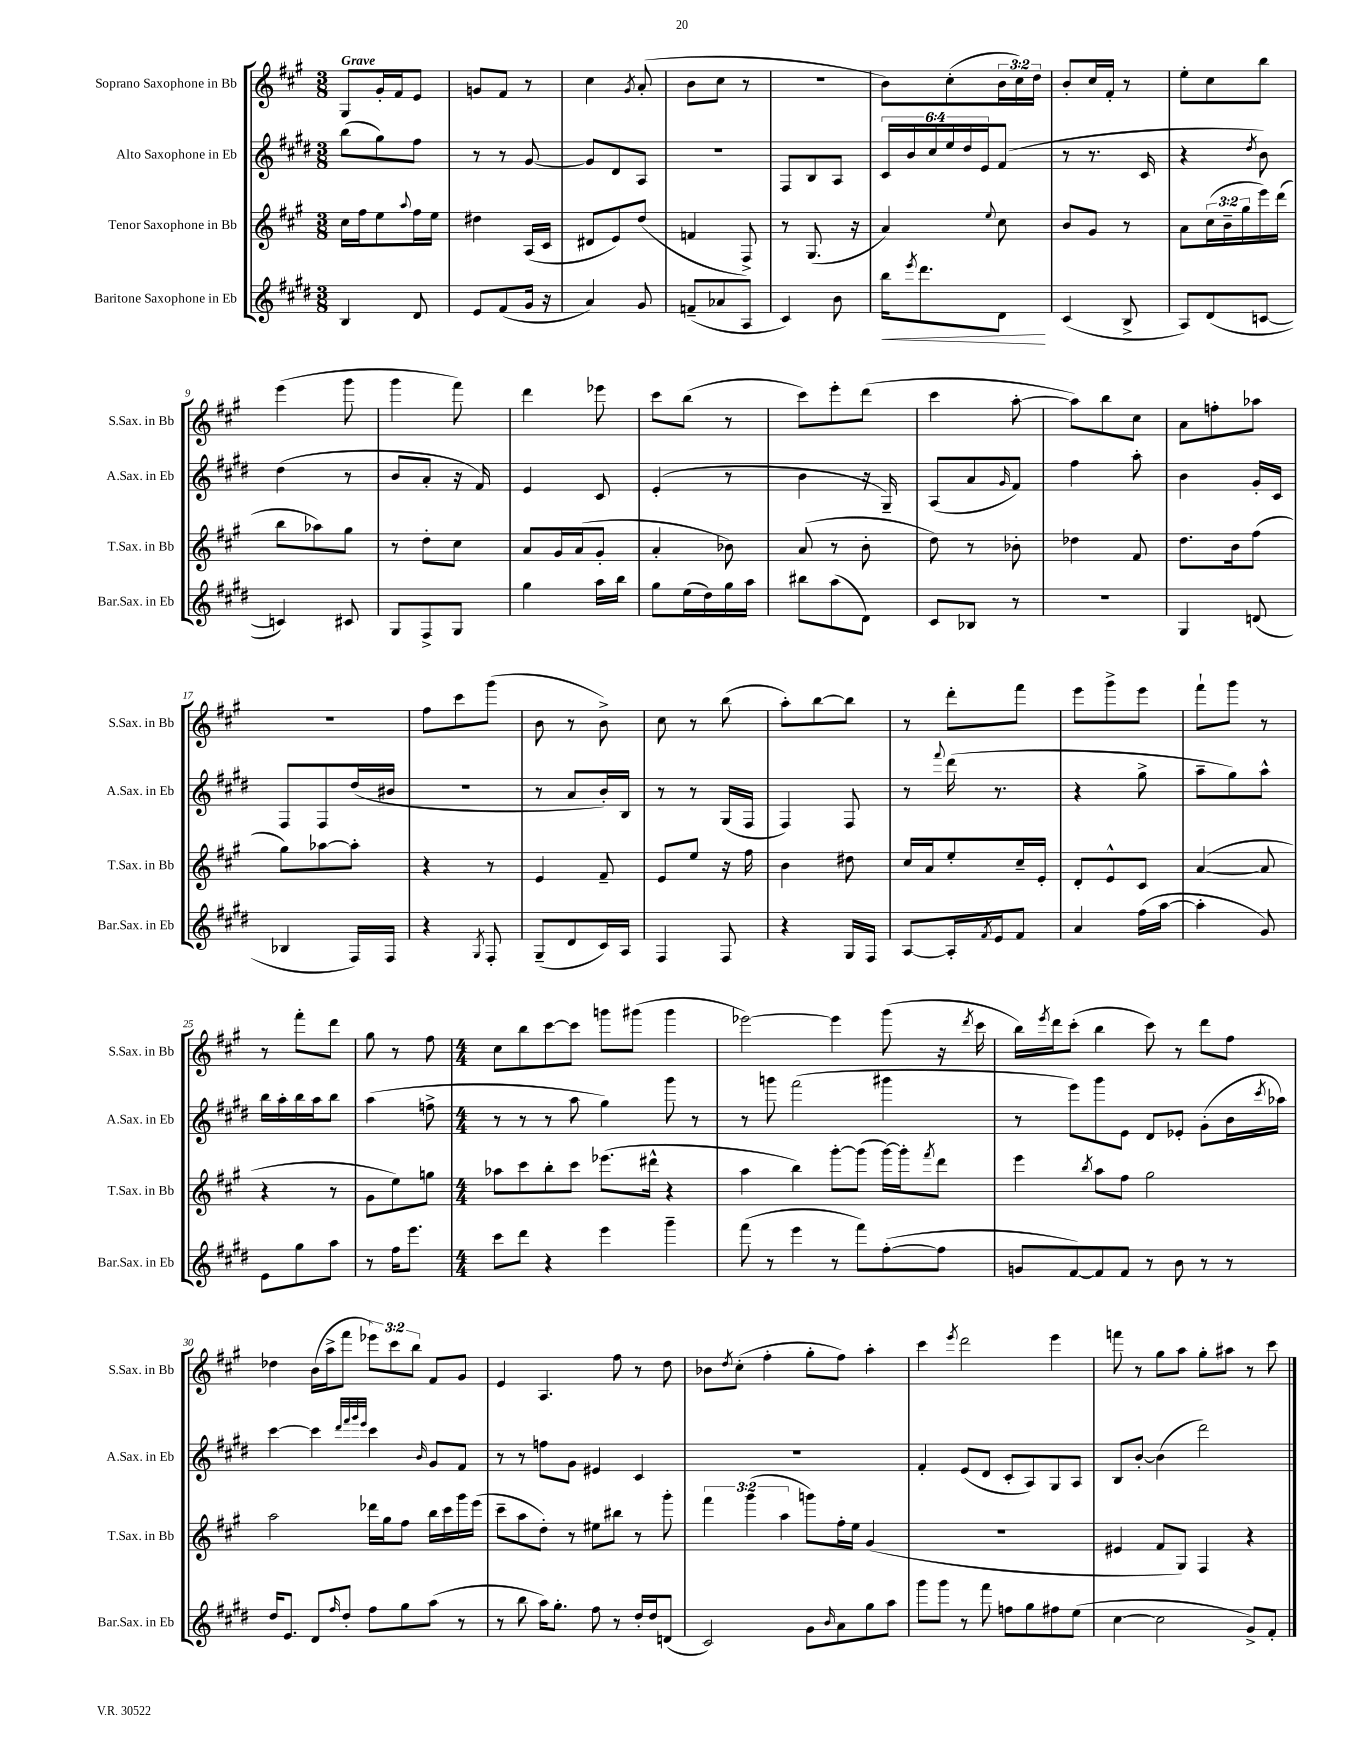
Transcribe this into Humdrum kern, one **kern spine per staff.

**kern	**kern	**kern	**kern
*staff4	*staff3	*staff2	*staff1
*clefG2	*clefG2	*clefG2	*clefG2
*k[f#c#g#d#]	*k[f#c#g#]	*k[f#c#g#d#]	*k[f#c#g#]
*M3/8	*M3/8	*M3/8	*M3/8
4B	16cc#	(8bb	8G#
.	16ff#	.	.
.	8ee	8gg#)	16g#'
.	.	.	16f#
.	8qqaa	.	.
8d#	16ff#	8ff#	8e
.	16ee	.	.
=	=	=	=
8e	4dd#	8r	8g
(8f#	.	8r	8f#
16g#	(16A	[8g#	8r
16r	16c#	.	.
=	=	=	=
4a)	8d#	8g#]	4cc#
.	8e)	8d#	.
.	.	.	8qg#
8g#	(8dd	8A	(8a'
=	=	=	=
(8f~	4f	4.r	8b
8a-	.	.	8cc#
8A	8F#^)	.	8r
=	=	=	=
4c#)	8r	8F#	4.r
.	(8.G#	8B	.
8b	.	8A	.
.	16r	.	.
=	=	=	=
16bb	4a)	24c#	8b)
.	.	24b	.
8qeee	.	.	.
8.ddd#	.	.	.
.	.	24cc#	.
.	.	24ee	(8cc#'
.	.	24dd#	.
.	.	24e	.
.	8qqee	.	.
8d#	8cc#	(8f#	24b
.	.	.	24cc#)
.	.	.	24dd
=	=	=	=
(4c#	8b	8r	8b'
.	8g#	8.r	16cc#
.	.	.	16f#'
8B^	8r	.	8r
.	.	16c#	.
=	=	=	=
8A)	8a	4r	8ee'
(8d#	(24cc#	.	8cc#
.	24b~	.	.
.	24gg#	.	.
.	.	8qdd#	.
[8c	16eee)	8b)	8bb
.	(16ddd	.	.
=	=	=	=
4c])	8bb	(4dd#	(4eee
.	8aa-)	.	.
8c#	8gg#	8r	8ggg#
=	=	=	=
8G#	8r	8b	4ggg#
8F#^	8dd'	8a'	.
8G#	8cc#	16r	8fff#)
.	.	16f#)	.
=	=	=	=
4gg#	8a	4e	4ddd
.	16g#	.	.
.	(16a	.	.
16aa	8g#'	8c#	8eee-
16bb	.	.	.
=	=	=	=
8gg#	4a'	(4e'	8ccc#
(16ee	.	.	(8bb
16dd#)	.	.	.
16gg#	8b-)	8r	8r
16aa	.	.	.
=	=	=	=
8bb#	(8a	4b	8ccc#)
(8aa	8r	.	8eee'
8d#)	8b'	16r	(8ddd
.	.	16G#~)	.
=	=	=	=
8c#	8dd)	(8A	4ccc#
8B-	8r	8a	.
.	.	16qqg#	.
8r	8b-'	8f#)	[8aa'
=	=	=	=
4.r	4dd-	4ff#	8aa])
.	.	.	8bb
.	8f#	8aa'	8cc#
=	=	=	=
4G#	8.dd	4b	8a
.	.	.	8ff'
.	16b	.	.
(8d	(8ff#	16g#'	8aa-
.	.	16c#	.
=	=	=	=
4B-	8gg#)	8F#	4.r
.	[8aa-	8F#	.
16F#)	8aa-']	(16dd#	.
16F#	.	16b#	.
=	=	=	=
4r	4r	4.r	8ff#
.	.	.	8ccc#
8qG#	.	.	.
8F#'	8r	.	(8ggg#
=	=	=	=
(8G#~	4e	8r	8b
8d#	.	8a	8r
16c#)	8f#~	16b')	8b^)
16A	.	16B	.
=	=	=	=
4F#	8e	8r	8cc#
.	8ee	8r	8r
8F#	16r	(16G#	(8bb
.	16ff#	16F#	.
=	=	=	=
4r	4b	4F#)	8aa')
.	.	.	[8bb
16G#	8dd#	8F#	8bb]
16F#	.	.	.
=	=	=	=
[8A	16cc#	8r	8r
.	16a	.	.
.	.	8qqfff#	.
16A']	8ee'	(16ddd#	8ddd'
8qf#	.	.	.
16e	.	8.r	.
8f#	16cc#~	.	8fff#
.	16e'	.	.
=	=	=	=
4a	8d'	4r	8eee
.	8e^^	.	8ggg#^
(16ff#	8c#	8gg#^	8eee
[16aa	.	.	.
=	=	=	=
4aa']	([4a	8aa~	8fff#`
.	.	8gg#)	8ggg#
8g#)	8a]	8aa^^	8r
=	=	=	=
8e	4r	16bb	8r
.	.	16aa'	.
8gg#	.	16bb	8fff#'
.	.	16aa	.
8aa	8r	8bb	8ddd
=	=	=	=
8r	8g#	(4aa	8gg#
16ff#	8ee)	.	8r
8.eee	.	.	.
.	8gg	8ff^	8ff#
=	=	=	=
*M4/4	*M4/4	*M4/4	*M4/4
8ccc#	8aa-	8r	8cc#
8ddd#	8ccc#	8r	8bb
4r	8bb'	8r	[8ccc#
.	8ccc#	8aa	8ccc#]
4eee	(8.eee-	4gg#)	8ggg
.	.	.	(8ggg#
.	16ddd#^^	.	.
4ggg#~	4r	8ggg#	4ggg#
.	.	8r	.
=	=	=	=
(8fff#	4aa	8r	[2eee-)
8r	.	8ggg	.
4eee	4bb)	(2fff#	.
8r	[8ggg#'	.	4eee-]
8fff#)	(8ggg#]	.	.
([8ff#'	[16ggg#)	4ggg#	(8ggg#
.	16ggg#']	.	.
.	8qfff#	.	.
8ff#]	8ddd	.	16r
.	.	.	8qddd
.	.	.	16ccc#
=	=	=	=
8g	4eee	8r	16bb)
.	.	.	8qeee
.	.	.	16ddd
[8f#)	.	8eee)	(8ccc#'
.	8qbb	.	.
8f#]	8aa	8ggg#	4bb
8f#	8ff#	8e	.
8r	2gg#	8d#	8ccc#)
8b	.	8e-'	8r
8r	.	(8g#'	8ddd
8r	.	16b	8ff#
.	.	8qccc#	.
.	.	16aa-)	.
=	=	=	=
16dd#	2aa	[4ccc#	4dd-
8.e	.	.	.
8d#	.	4ccc#]	(16b
.	.	.	16aa^
16qqff#	.	.	.
8dd#'	.	.	8fff#
.	.	32qqddd#	.
.	.	32qqfff#	.
.	.	32qqggg#	.
.	.	32qqeee	.
8ff#	16ddd-	4ccc#	12eee-)
.	16gg#	.	.
.	.	.	12ccc#
8gg#	8ff#	.	.
.	.	.	12bb
.	.	16qqb	.
(8aa	16bb	8g#	8f#
.	16ccc#	.	.
8r	16ggg#	8f#	8g#
.	(16eee	.	.
=	=	=	=
8r	8ccc#~	8r	4e
8bb	8aa	8r	.
16aa)	8dd')	8ff	4.A
8.gg#'	.	.	.
.	8r	8g#	.
8ff#	8ee#	4e#	.
8r	8bb#	.	8ff#
16dd#'	8r	4c#	8r
16dd#	.	.	.
(8d	8ggg#'	.	8dd
=	=	=	=
2c#)	6fff#	1r	8b-
.	.	.	8qdd
.	.	.	(8cc#'
.	(6ggg#	.	.
.	.	.	4ff#'
.	6aa	.	.
8g#	8ggg)	.	8gg#'
16qqb	.	.	.
8a	16ff#'	.	8ff#)
.	16ee	.	.
8gg#	(4g#	.	4aa'
8aa	.	.	.
=	=	=	=
8ggg#	1r	4f#'	4ccc#
8ggg#	.	.	.
.	.	.	8qeee
8r	.	(8e	2ddd
8fff#	.	8d#	.
8ff	.	8c#'	.
8gg#	.	8A)	.
8ff#	.	8G#	4eee
(8ee	.	8A	.
=	=	=	=
[4cc#	4e#	8B	8fff
.	.	[8b'	8r
2cc#]	8f#	(4b]	8gg#
.	8G#)	.	8aa
.	4F#	2ddd#)	8gg#'
.	.	.	8aa#
8g#^)	4r	.	8r
8f#'	.	.	8ccc#
==	==	==	==
*-	*-	*-	*-
